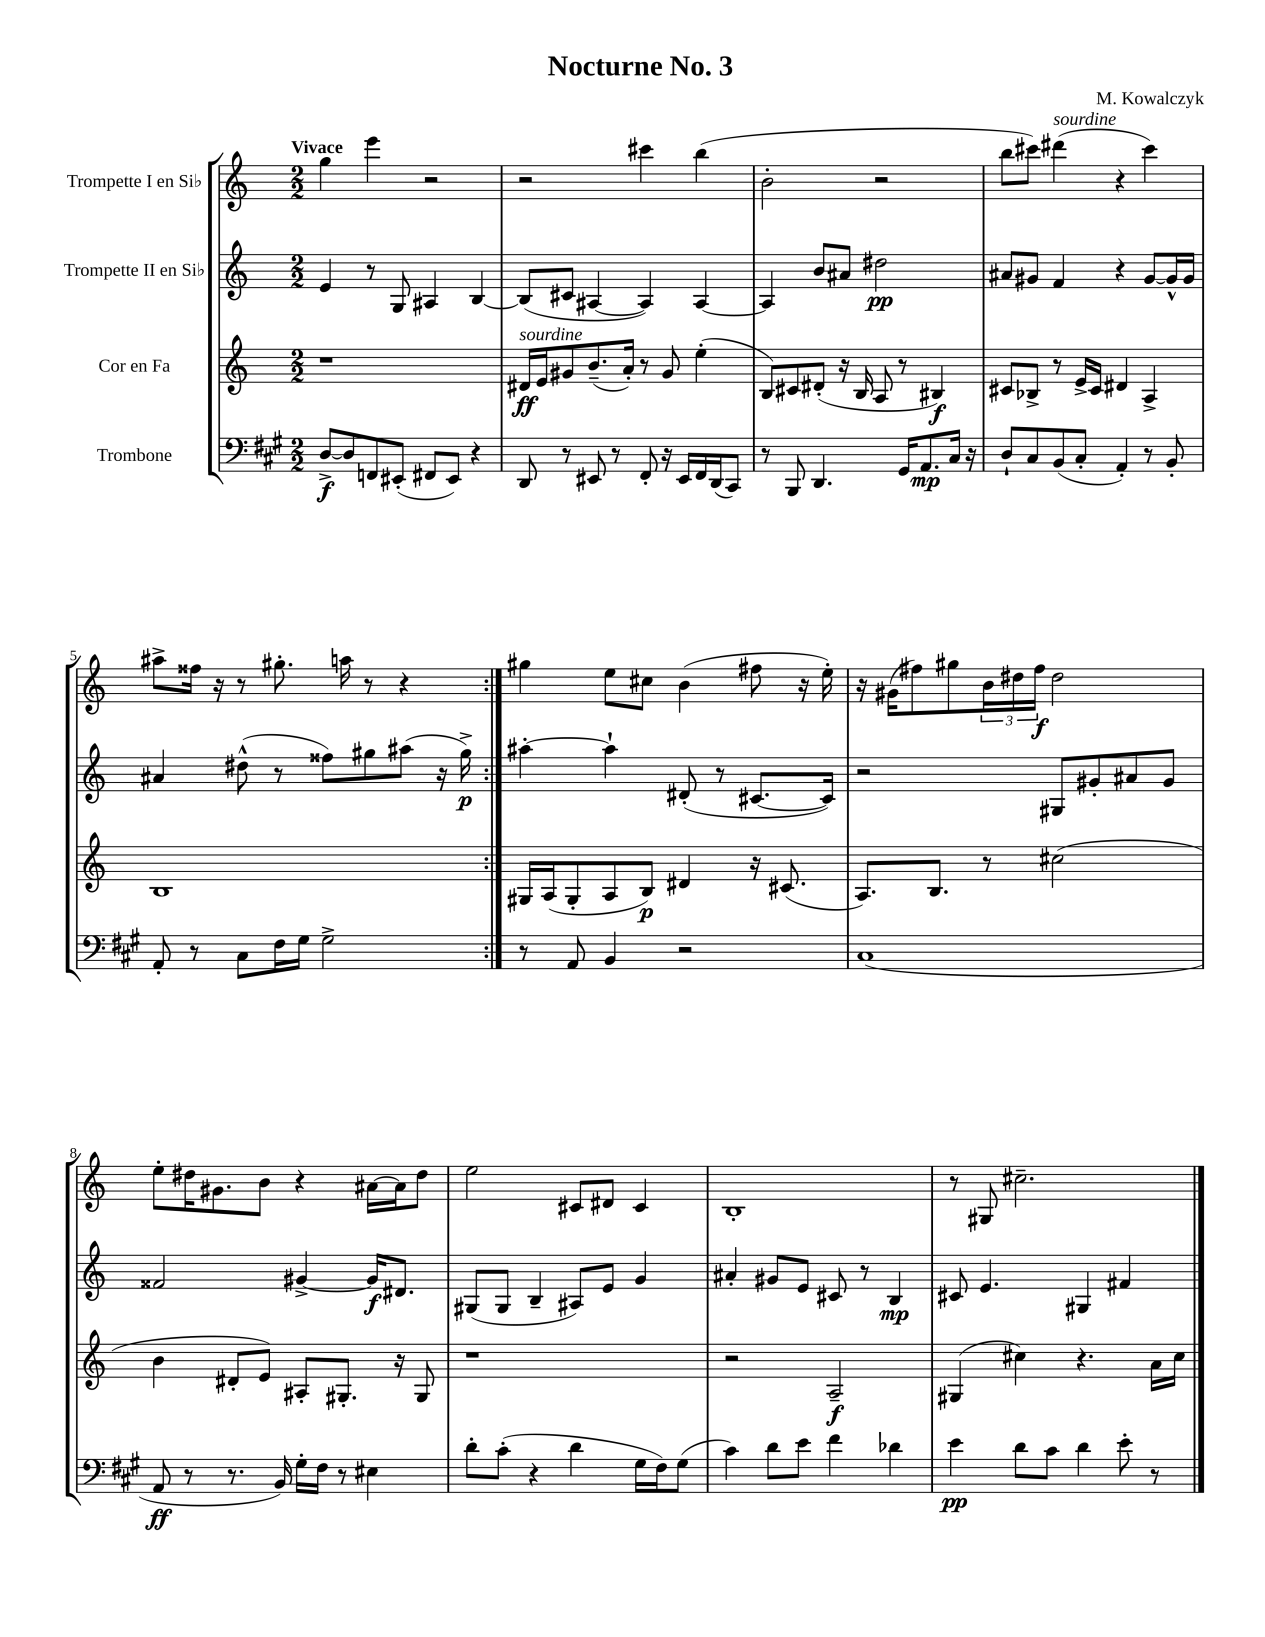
\header { title = "Nocturne No. 3" composer = "M. Kowalczyk" }
<<
\new StaffGroup <<
\new Staff = "s0" \with { instrumentName = "Trompette I en Sib" } {
    \clef treble \key c \major \numericTimeSignature \time 2/2 \tempo "Vivace"
    \repeat volta 2 { g''4 e'''4 r2 |
    r2 cis'''4 b''4( |
    b'2-. r2 |
    b''8 cis'''8) dis'''4^\markup { \italic "sourdine" }( r4 cis'''4) |
    ais''8-> fisis''16 r16 r8 gis''8.-. a''16 r8 r4 | }
    gis''4 e''8 cis''8 b'4( fis''8 r16 e''16-.) |
    r16 gis'16( fis''8) gis''8 \tuplet 3/2 { b'16 dis''16 fis''16\f } dis''2 |
    e''8-. dis''16 gis'8. b'8 r4 ais'16~ ais'16 dis''8 |
    e''2 cis'8 dis'8 cis'4 |
    b1-. |
    r8 gis8 cis''2.-- \bar "|." |
}
\new Staff = "s1" \with { instrumentName = "Trompette II en Sib" } {
    \clef treble \key c \major \numericTimeSignature \time 2/2
    \repeat volta 2 { e'4 r8 g8 ais4 b4~ |
    b8( cis'8 ais4~ ais4) ais4~ |
    ais4 b'8 ais'8 dis''2\pp |
    ais'8 gis'8 f'4 r4 gis'8~ gis'16-^ gis'16 |
    ais'4 dis''8-^( r8 fisis''8) gis''8 ais''8( r16 gis''16->\p) | }
    ais''4~-. ais''4-! dis'8-.( r8 cis'8.~ cis'16) |
    r2 gis8 gis'8-. ais'8 gis'8 |
    fisis'2 gis'4~-> gis'16\f dis'8. |
    gis8( gis8 b4-- ais8) e'8 g'4 |
    ais'4-. gis'8 e'8 cis'8 r8 b4\mp |
    cis'8 e'4. gis4 fis'4 \bar "|." |
}
\new Staff = "s2" \with { instrumentName = "Cor en Fa" } {
    \clef treble \key c \major \numericTimeSignature \time 2/2
    \repeat volta 2 { r1 |
    dis'16\ff^\markup { \italic "sourdine" } e'16 gis'8 b'8.--( a'16-.) r8 gis'8 e''4-.( |
    b8) cis'8 dis'8-.( r16 b16 a8 r8 bis4\f) |
    cis'8 bes8-> r8 e'16-> cis'16 dis'4 a4-> |
    b1 | }
    gis16 a16( gis8-. a8 b8\p) dis'4 r16 cis'8.( |
    a8.) b8. r8 cis''2( |
    b'4 dis'8-. e'8) ais8-. gis8.-. r16 gis8 |
    r1 |
    r2 a2--\f |
    gis4( cis''4) r4. a'16 cis''16 \bar "|." |
}
\new Staff = "s3" \with { instrumentName = "Trombone" } {
    \clef bass \key a \major \numericTimeSignature \time 2/2
    \repeat volta 2 { d8~->\f d8 f,8 eis,8-.( fis,8 eis,8) r4 |
    d,8 r8 eis,8 r8 fis,8-. r16 eis,16 fis,16 d,16( cis,8) |
    r8 b,,8 d,4. gis,16 a,8.\mp cis16 r16 |
    d8-! cis8 b,8( cis8-. a,4-.) r8 b,8-. |
    a,8-. r8 cis8 fis16 gis16 gis2-> | }
    r8 a,8 b,4 r2 |
    cis1( |
    a,8\ff r8 r8. b,16) gis16-. fis16 r8 eis4 |
    d'8-. cis'8-.( r4 d'4 gis16 fis16) gis8( |
    cis'4) d'8 e'8 fis'4 des'4 |
    e'4\pp d'8 cis'8 d'4 e'8-. r8 \bar "|." |
}
>>
>>
